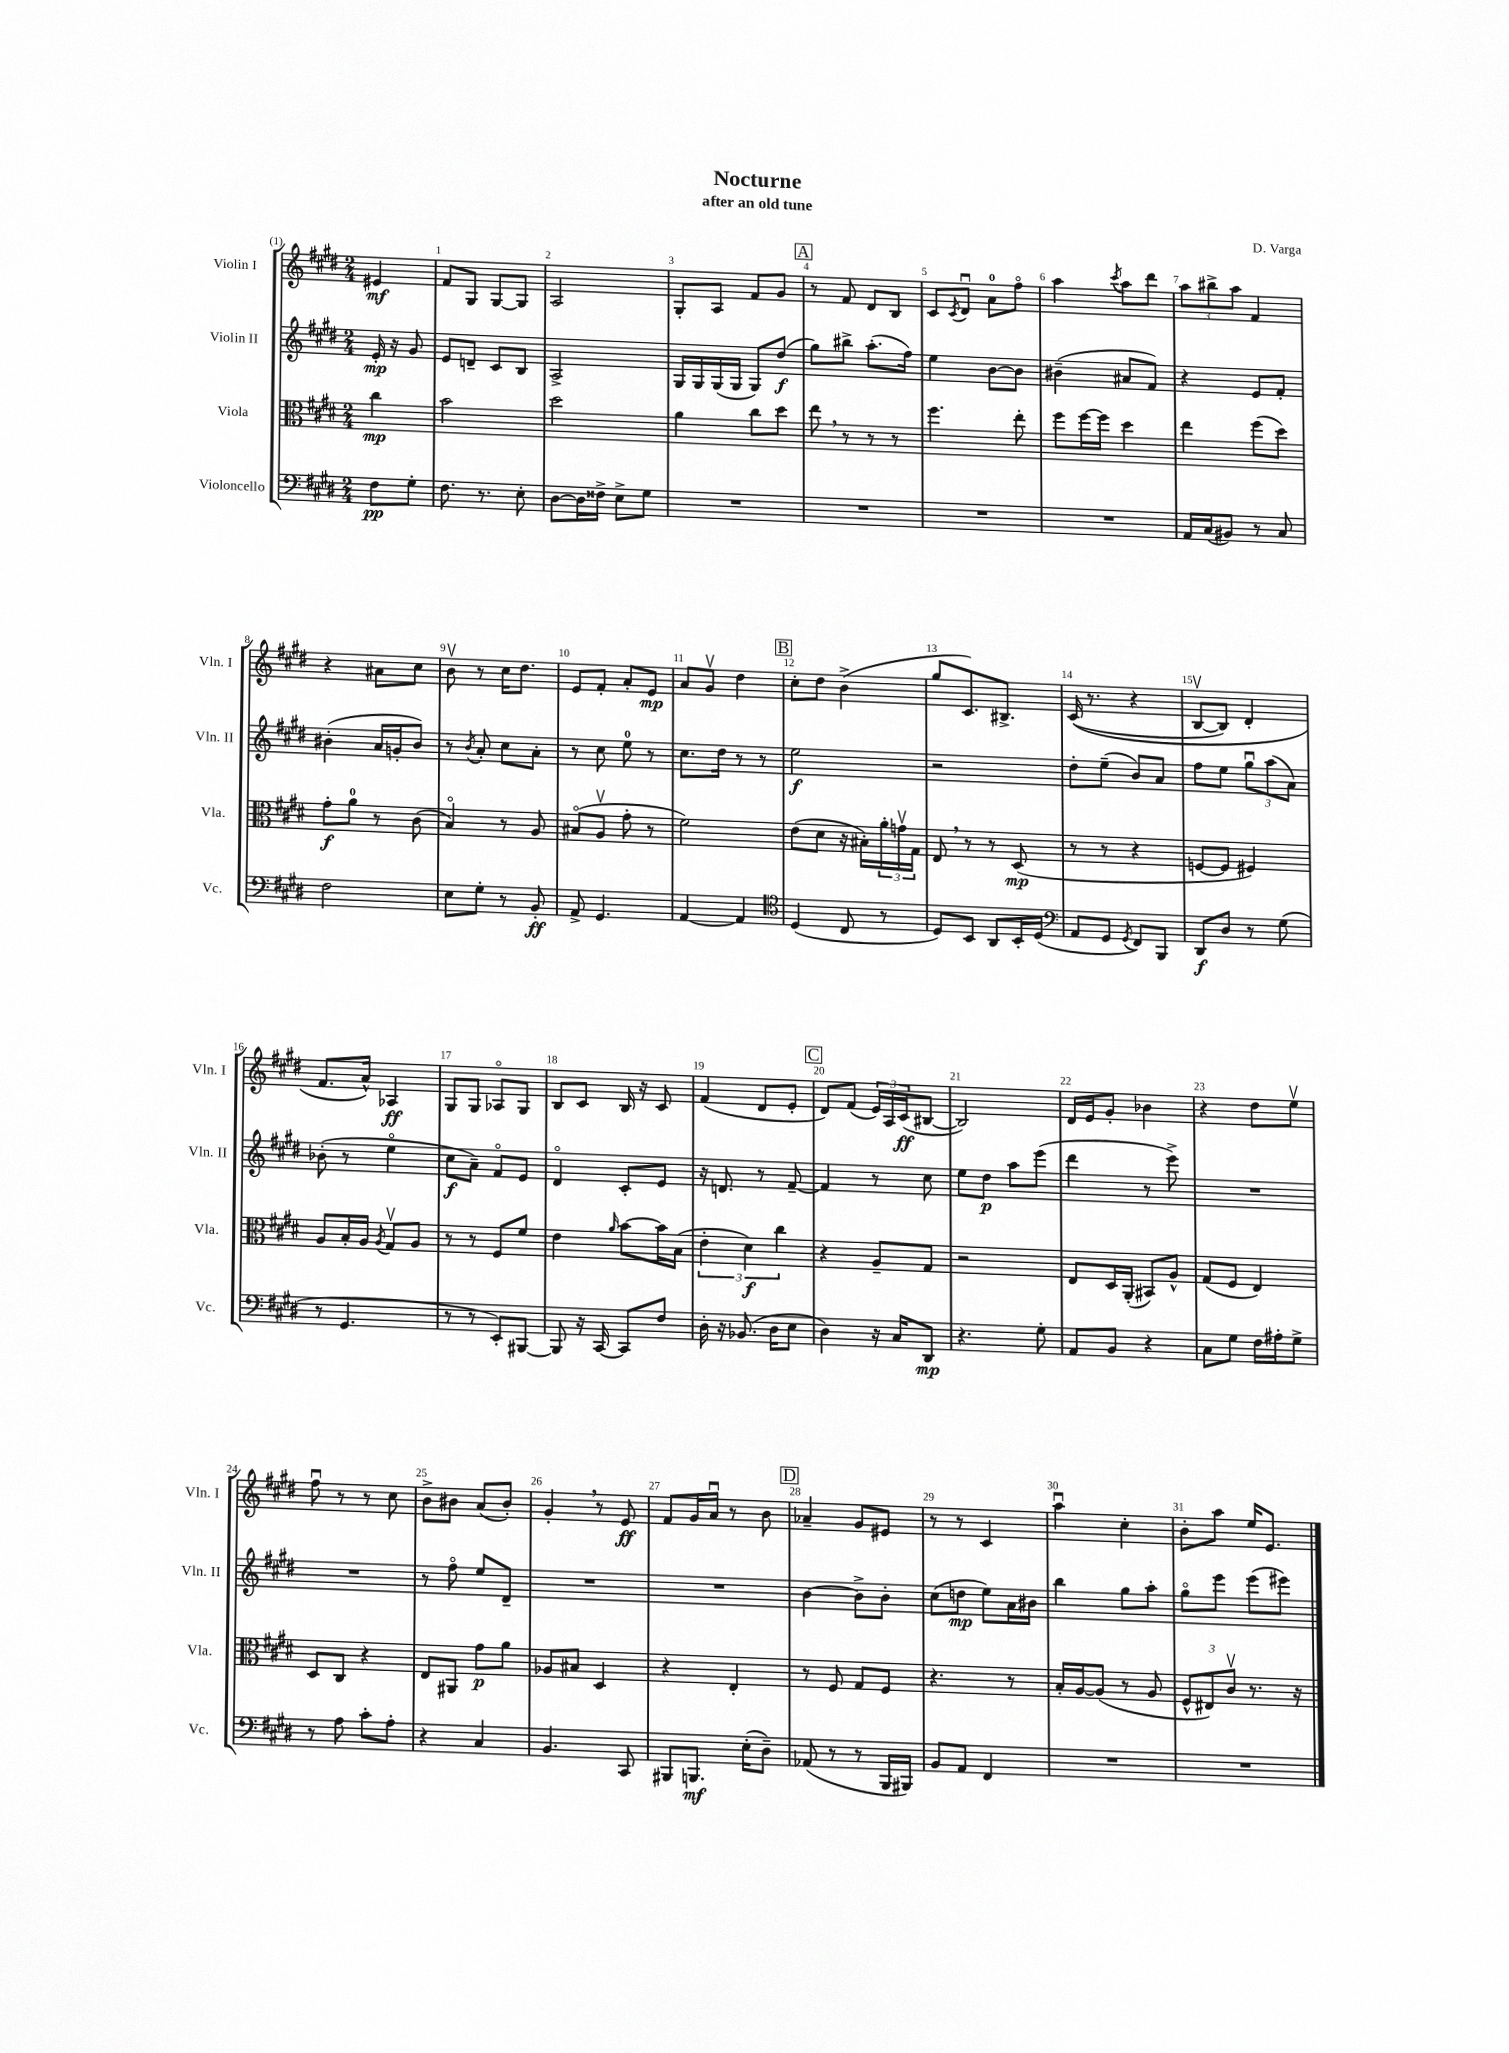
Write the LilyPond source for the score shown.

\header { title = "Nocturne" composer = "D. Varga" subtitle = "after an old tune" }
<<
\new StaffGroup <<
\new Staff = "s0" \with { instrumentName = "Violin I" shortInstrumentName = "Vln. I" } {
    \clef treble \key e \major \numericTimeSignature \time 2/4 \partial 4
    eis'4\mf |
    fis'8 gis8 gis8~ gis8 |
    a2 |
    gis8-. a8 fis'8 gis'8 |
    \mark \markup { \box "A" } r8 fis'8 dis'8 b8 |
    cis'8 \acciaccatura { cis'8 } dis'8\downbow a'8-0 fis''8\flageolet |
    a''4 \acciaccatura { cis'''8 } a''8 dis'''8 |
    \tuplet 3/2 { a''8 bis''8-> a''8 } fis'4 |
    r4 ais'8 cis''8 |
    b'8\upbow r8 cis''16 dis''8. |
    e'8 fis'8-. a'8-. e'8\mp |
    a'8 gis'8\upbow dis''4 |
    \mark \markup { \box "B" } cis''8-. dis''8 b'4->( |
    gis''8 cis'8.) bis8.-> |
    cis'16(\( r8. r4 |
    b8~\upbow b8) dis'4-. |
    fis'8. a'16-^\) aes4\ff |
    gis8 gis8 aes8\flageolet gis8 |
    b8 cis'8 b16 r16 cis'8 |
    fis'4( dis'8 e'8-. |
    \mark \markup { \box "C" } dis'8) fis'8( \tuplet 3/2 { e'16) a16 cis'16\ff( } bis8~ |
    bis2) |
    dis'16 e'16 gis'8-. bes'4 |
    r4 dis''8 e''8\upbow |
    fis''8\downbow r8 r8 cis''8 |
    b'8-> bis'8 a'8( bis'8-.) |
    gis'4-. \breathe r8 e'8\ff |
    fis'8 gis'16 a'16\downbow r8 b'8 |
    \mark \markup { \box "D" } aes'4-- gis'8 eis'8 |
    r8 r8 cis'4 |
    a''4\downbow cis''4-. |
    b'8-. a''8 e''16 e'8. \bar "|." |
}
\new Staff = "s1" \with { instrumentName = "Violin II" shortInstrumentName = "Vln. II" } {
    \clef treble \key e \major \numericTimeSignature \time 2/4 \partial 4
    e'16-.\mp r16 gis'8 |
    e'8 d'8-- cis'8 b8 |
    a2-> |
    gis16 gis16 gis16( gis16 gis8) dis''8\f( |
    \mark \markup { \box "A" } gis''8) bis''8-> a''8.-.( fis''16) |
    e''4 b'8~ b'8 |
    bis'4--( ais'8 fis'8) |
    r4 e'8 fis'8-. |
    bis'4-.( a'16 g'16-. bis'8) |
    r8 \acciaccatura { b'8 } a'8-. cis''8 a'8-. |
    r8 cis''8 e''8-0 r8 |
    cis''8. dis''16 r8 r8 |
    \mark \markup { \box "B" } e''2\f |
    r2 |
    dis''8-. e''8--( b'8) a'8 |
    fis''8 e''8 \tuplet 3/2 { gis''8\downbow a''8( a'8) } |
    bes'8-.( r8 e''4\flageolet |
    cis''8\f a'8--) fis'8\flageolet e'8 |
    dis'4\flageolet cis'8-. e'8 |
    r16 d'8. r8 fis'8~-- |
    \mark \markup { \box "C" } fis'4 r8 cis''8 |
    e''8 dis''8\p a''8 e'''8( |
    dis'''4 r8 e'''8->) |
    R2 |
    R2 |
    r8 fis''8\flageolet e''8 dis'8-- |
    R2 |
    R2 |
    \mark \markup { \box "D" } b'4~ b'8-> b'8-. |
    cis''8( d''8\mp e''8) a'16 bis'16 |
    b''4 gis''8 a''8-. |
    gis''8\flageolet e'''8 e'''8( eis'''8) \bar "|." |
}
\new Staff = "s2" \with { instrumentName = "Viola" shortInstrumentName = "Vla." } {
    \clef alto \key e \major \numericTimeSignature \time 2/4 \partial 4
    cis''4\mp |
    b'2 |
    dis''2 |
    a'4 cis''8 dis''8 |
    \mark \markup { \box "A" } e''8 \breathe r8 r8 r8 |
    fis''4. e''8-. |
    fis''8 fis''16~ fis''16 dis''4 |
    e''4 fis''8( dis''8) |
    gis'8-.\f a'8-0 r8 cis'8( |
    b4\flageolet) r8 a8 |
    bis8\flageolet( a8\upbow gis'8-. r8 |
    fis'2) |
    \mark \markup { \box "B" } e'8( dis'8 r16 bis16-.) \tuplet 3/2 { a'16-. g'16\upbow gis16 } |
    e8 \breathe r8 r8 dis8\mp( |
    r8 r8 r4 |
    f8~ f8 fis4) |
    a8 b16-. a16 \acciaccatura { a8 } gis8\upbow a8 |
    r8 r8 fis8 fis'8 |
    e'4 \grace { a'16 } b'8~ b'16 b16( |
    \tuplet 3/2 { e'4-. dis'4\f) cis''4 } |
    \mark \markup { \box "C" } r4 a8-- gis8 |
    r2 |
    e8 dis16 a,16-.( bis,8) a8-^ |
    gis8( fis8 e4) |
    dis8 cis8 r4 |
    e8 ais,8 gis'8\p a'8 |
    aes8 bis8 dis4 |
    r4 e4-. |
    \mark \markup { \box "D" } r8 fis8 gis8 fis8 |
    r4. r8 |
    b16-. a16~ a8( r8 a8 |
    \tuplet 3/2 { fis8-^ eis8) cis'8\upbow } r8. r16 \bar "|." |
}
\new Staff = "s3" \with { instrumentName = "Violoncello" shortInstrumentName = "Vc." } {
    \clef bass \key e \major \numericTimeSignature \time 2/4 \partial 4
    fis8\pp gis8-. |
    fis8. r8. e8-. |
    dis8~ dis16 fisis16-> e8-> gis8 |
    R2 |
    \mark \markup { \box "A" } R2 |
    R2 |
    R2 |
    a,16 cis16( bis,8) r8 cis8 |
    fis2 |
    e8 gis8-. r8 b,8-.\ff |
    a,8-> gis,4. |
    a,4~ a,4 |
    \mark \markup { \box "B" } \clef tenor dis4( cis8 r8 |
    dis8) b,8 a,8 b,16-. dis16( |
    \clef bass a,8 gis,8 \acciaccatura { gis,8 } fis,8) b,,8 |
    dis,8\f dis8 r8 gis8( |
    r8 gis,4. |
    r8 r8 e,8-.) bis,,8~ |
    bis,,8 r16 cis,16~ cis,8 fis8 |
    dis16-. r16 bes,8.( dis16 e8 |
    \mark \markup { \box "C" } dis4) r16 cis16 dis,8\mp |
    r4. gis8-. |
    a,8 b,8 r4 |
    cis8 gis8 fis16 ais16-. gis8-> |
    r8 a8 cis'8-. a8-. |
    r4 cis4 |
    b,4. cis,8 |
    bis,,8 b,,8.\mf e16-.( dis8--) |
    \mark \markup { \box "D" } aes,8( r8 r8 b,,16 bis,,16) |
    b,8 a,8 fis,4 |
    R2 |
    R2 \bar "|." |
}
>>
>>
\layout { \context { \Score \override BarNumber.break-visibility = ##(#f #t #t) barNumberVisibility = #all-bar-numbers-visible } }
